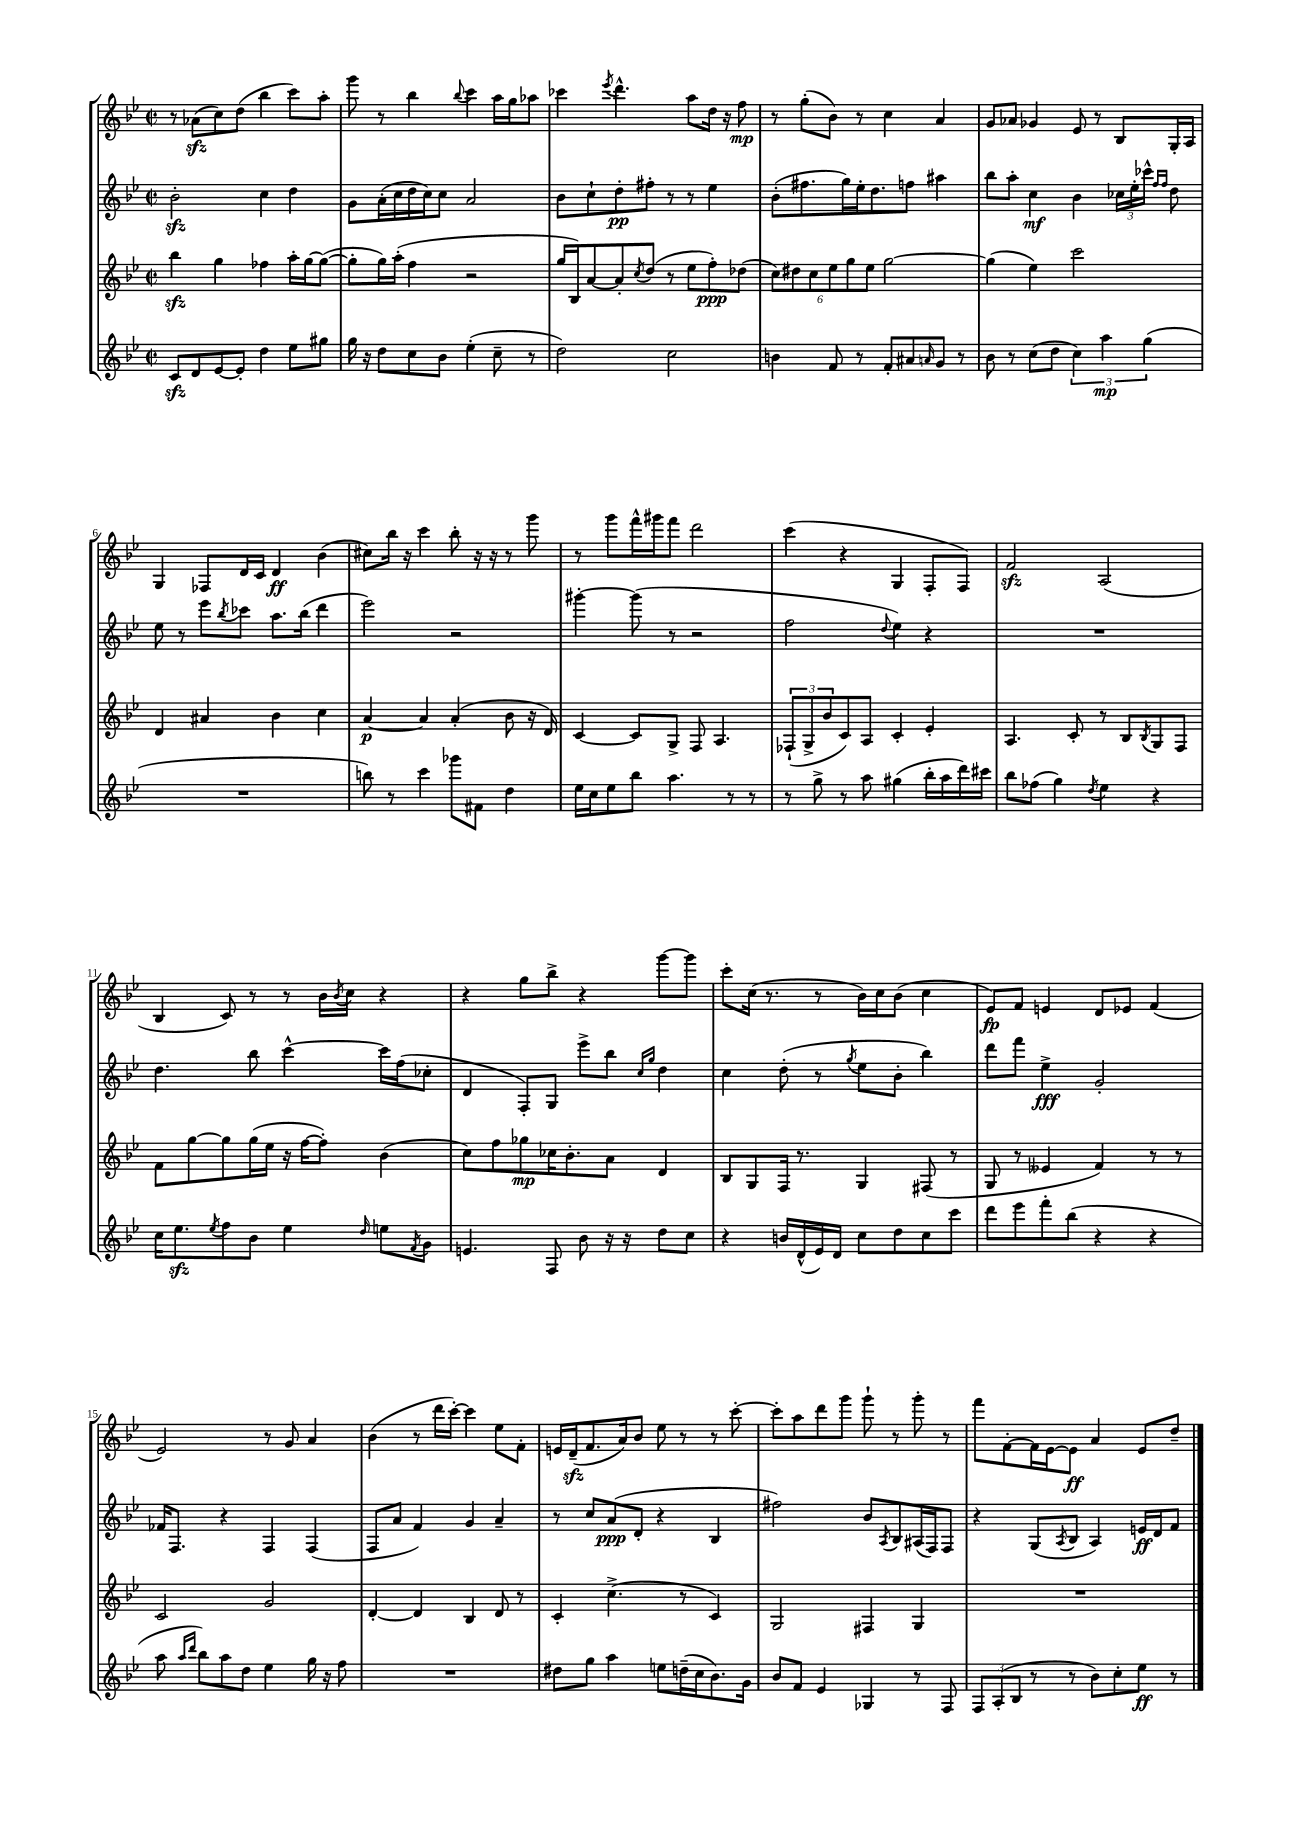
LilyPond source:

<<
\new StaffGroup <<
\new Staff = "s0" {
    \clef treble \key bes \major \defaultTimeSignature \time 2/2
    r8 aes'8\sfz( c''8) d''8( bes''4 c'''8) a''8-. |
    g'''8 r8 bes''4 \appoggiatura { bes''8 } c'''4 a''16 g''16 aes''8 |
    ces'''4 \acciaccatura { ees'''8 } d'''4.-^ a''8 d''16 r16 f''8\mp |
    r8 g''8-.( bes'8) r8 c''4 a'4 |
    g'8 aes'8 ges'4 ees'8 r8 bes8 g16-. a16 |
    g4 fes8 d'16 c'16 d'4\ff bes'4( |
    cis''8) bes''16 r16 c'''4 bes''8-. r16 r16 r8 g'''8 |
    r8 g'''8 f'''16-^ gis'''16 f'''8 d'''2 |
    c'''4( r4 g4 f8-. f8) |
    f'2\sfz a2( |
    bes4 c'8) r8 r8 bes'16 \acciaccatura { bes'8 } c''16 r4 |
    r4 g''8 bes''8-> r4 g'''8~ g'''8 |
    c'''8-. c''16( r8. r8 bes'16) c''16 bes'8( c''4 |
    ees'8\fp) f'8 e'4 d'8 ees'8 f'4( |
    ees'2) r8 g'8 a'4 |
    bes'4( r8 d'''16 c'''16~-.) c'''4 ees''8 f'8-. |
    e'16 d'16--\sfz( f'8. a'16) bes'8 ees''8 r8 r8 c'''8~-. |
    c'''8-. a''8 d'''8 g'''8 g'''8-! r8 g'''8-. r8 |
    f'''8 f'8~-. f'16 ees'16~ ees'8\ff a'4 ees'8 d''8-- \bar "|." |
}
\new Staff = "s1" {
    \clef treble \key bes \major \defaultTimeSignature \time 2/2
    bes'2-.\sfz c''4 d''4 |
    g'8 a'16-.( c''16 d''16 c''16) c''8 a'2 |
    bes'8 c''8-! d''8-.\pp fis''8-. r8 r8 ees''4 |
    bes'8-.( fis''8. g''16) ees''16-. d''8. f''8 ais''4 |
    bes''8 a''8-. c''4\mf bes'4 \tuplet 3/2 { ces''16 ees''16-. ces'''16-^ } \grace { f''16 f''16 } d''8 |
    ees''8 r8 ees'''8 \acciaccatura { bes''8 } ces'''8 a''8. bes''16( d'''4 |
    ees'''2) r2 |
    gis'''4~-. gis'''8( r8 r2 |
    f''2 \appoggiatura { d''8 } ees''4) r4 |
    R1 |
    d''4. bes''8 c'''4~-^ c'''16 f''16( ces''8-. |
    d'4 f8-.) g8 ees'''8-> bes''8 \grace { c''16 g''16 } d''4 |
    c''4 d''8-.( r8 \acciaccatura { g''8 } ees''8 bes'8-. bes''4) |
    d'''8 f'''8 ees''4->\fff g'2-. |
    fes'16 f8. r4 f4 f4( |
    f8 a'8 f'4) g'4 a'4-- |
    r8 c''8 a'8\ppp( d'8-. r4 bes4 |
    fis''2) bes'8 \acciaccatura { a8 } bes8 ais16( f16) f8 |
    r4 g8( \acciaccatura { a8 } bes8 a4) e'16\ff d'16 f'8 \bar "|." |
}
\new Staff = "s2" {
    \clef treble \key bes \major \defaultTimeSignature \time 2/2
    bes''4\sfz g''4 fes''4 a''16-. g''16~ g''8~( |
    g''8-. g''16) a''16-.( f''4 r2 |
    g''16 bes16) a'8~ a'8-. \acciaccatura { c''8 } d''8( r8 ees''8 f''8-.\ppp) des''8( |
    \tuplet 6/4 { c''8) dis''8 c''8 ees''8 g''8 ees''8 } g''2~ |
    g''4( ees''4) c'''2 |
    d'4 ais'4 bes'4 c''4 |
    a'4~\p a'4 a'4-.( bes'8 r16 d'16) |
    c'4~ c'8 g8-> f8 a4. |
    \tuplet 3/2 { fes8-!( g8-> bes'8 } c'8) a8 c'4-. ees'4-. |
    a4. c'8-. r8 bes8 \acciaccatura { bes8 } g8 f8 |
    f'8 g''8~ g''8 g''16( ees''16 r16 f''16~ f''8-.) bes'4( |
    c''8) f''8 ges''8\mp ces''16 bes'8.-. a'8 d'4 |
    bes8 g8 f16 r8. g4 fis8( r8 |
    g8 r8 eeses'4 f'4) r8 r8 |
    c'2 g'2 |
    d'4~-. d'4 bes4 d'8 r8 |
    c'4-. c''4.->( r8 c'4) |
    g2 fis4 g4 |
    R1 \bar "|." |
}
\new Staff = "s3" {
    \clef treble \key bes \major \defaultTimeSignature \time 2/2
    c'8\sfz d'8 ees'8~ ees'8-. d''4 ees''8 gis''8 |
    g''16 r16 d''8 c''8 bes'8 ees''4-.( c''8-- r8 |
    d''2) c''2 |
    b'4 f'8 r8 f'8-. ais'8 \grace { a'16 } g'8 r8 |
    bes'8 r8 c''8( d''8 \tuplet 3/2 { c''4) a''4\mp g''4( } |
    R1 |
    b''8) r8 c'''4 ges'''8 fis'8 d''4 |
    ees''16 c''16 ees''8 bes''8 a''4. r8 r8 |
    r8 g''8-> r8 a''8 gis''4( bes''16-. a''16 d'''16) cis'''16 |
    bes''8 fes''8( g''4) \acciaccatura { d''8 } ees''4 r4 |
    c''16 ees''8.\sfz \acciaccatura { ees''8 } f''8 bes'8 ees''4 \grace { d''16 } e''8 \acciaccatura { f'8 } g'8 |
    e'4. f8 bes'8 r16 r16 d''8 c''8 |
    r4 b'16 d'16-^( ees'16) d'16 c''8 d''8 c''8 c'''8 |
    d'''8 ees'''8 f'''8-. bes''8( r4 r4 |
    a''8 \grace { a''16 d'''16 } bes''8) a''8 d''8 ees''4 g''16 r16 f''8 |
    R1 |
    dis''8 g''8 a''4 e''8 d''16--( c''16 bes'8.) g'16 |
    bes'8 f'8 ees'4 ges4 r8 f8 |
    \tuplet 3/2 { f8 a8-.( bes8 } r8 r8 bes'8) c''8-. ees''8\ff r8 \bar "|." |
}
>>
>>
